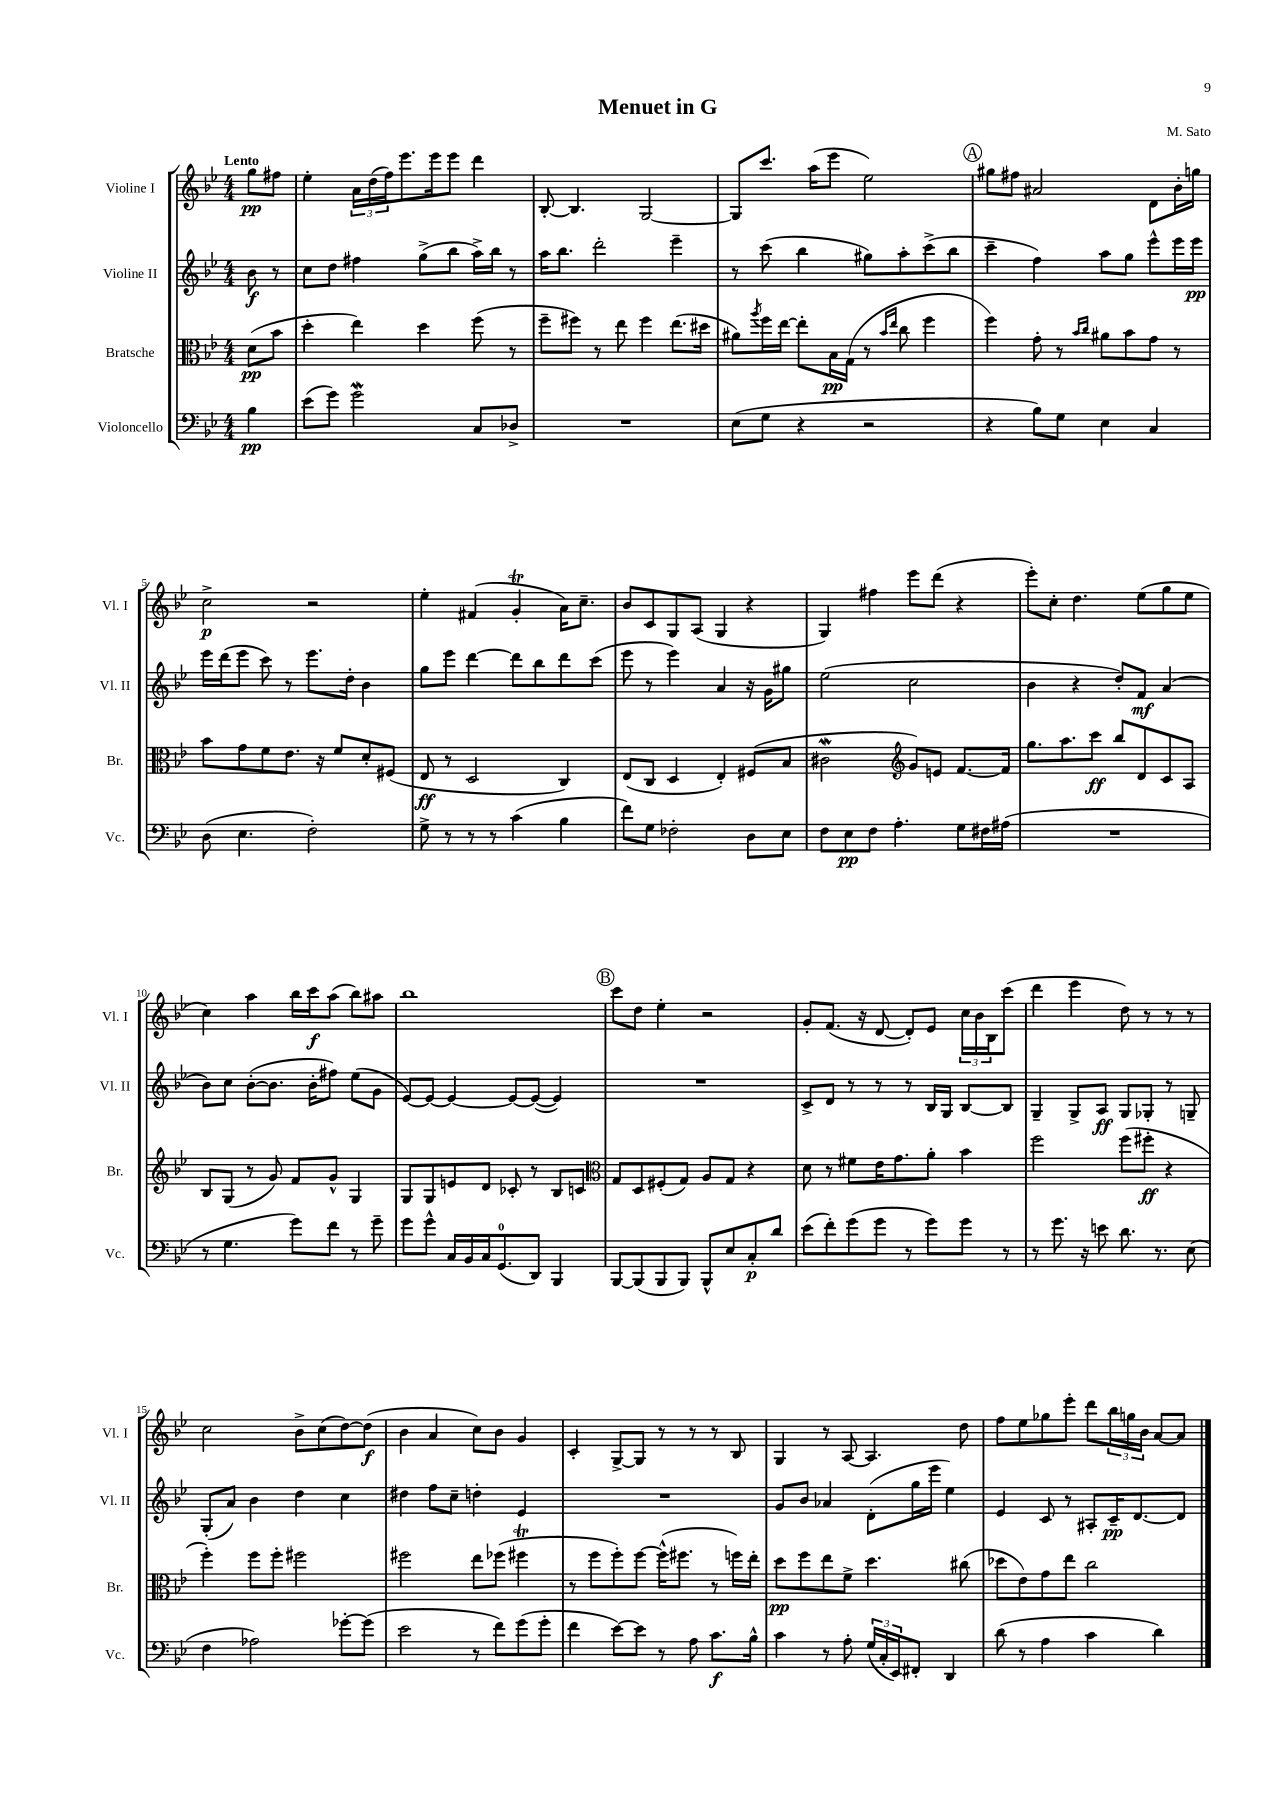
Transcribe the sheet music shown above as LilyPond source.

\header { title = "Menuet in G" composer = "M. Sato" }
<<
\new StaffGroup <<
\new Staff = "s0" \with { instrumentName = "Violine I" shortInstrumentName = "Vl. I" } {
    \clef treble \key bes \major \numericTimeSignature \time 4/4 \partial 4 \tempo "Lento"
    g''8\pp fis''8 |
    ees''4-. \tuplet 3/2 { a'16 d''16( f''16) } ees'''8. ees'''16 ees'''8 d'''4 |
    bes8~-. bes4. g2~ |
    g8 c'''8. a''16( ees'''8 ees''2) |
    \mark \markup { \circle "A" } gis''8 fis''8 ais'2 d'8 bes'16-. g''16 |
    c''2->\p r2 |
    ees''4-. fis'4( g'4-.\trill a'16) c''8.-- |
    bes'8 c'8 g8 a8( g4 r4 |
    g4) fis''4 ees'''8 d'''8( r4 |
    ees'''8-.) c''8-. d''4. ees''8( g''8 ees''8 |
    c''4) a''4 bes''16 c'''16\f a''8( bes''8) ais''8 |
    bes''1 |
    \mark \markup { \circle "B" } c'''8 d''8 ees''4-. r2 |
    g'8-. f'8.( r16 d'8~ d'8-.) ees'8 \tuplet 3/2 { c''16 bes'16 bes16 } c'''8( |
    d'''4 ees'''4 d''8) r8 r8 r8 |
    c''2 bes'8-> c''8( d''8~) d''8\f( |
    bes'4 a'4 c''8) bes'8 g'4 |
    c'4-. g8~-> g8 r8 r8 r8 bes8 |
    g4 r8 a8~ a4. d''8 |
    f''8 ees''8 ges''8 ees'''8-. d'''8 \tuplet 3/2 { bes''16 g''16 bes'16 } a'8~ a'8 \bar "|." |
}
\new Staff = "s1" \with { instrumentName = "Violine II" shortInstrumentName = "Vl. II" } {
    \clef treble \key bes \major \numericTimeSignature \time 4/4 \partial 4
    bes'8\f r8 |
    c''8 d''8 fis''4 g''8->( bes''8 a''16->) bes''16 r8 |
    a''16 bes''8. d'''2-. ees'''4-- |
    r8 c'''8( bes''4 gis''8) a''8-. c'''8->( bes''8 |
    \mark \markup { \circle "A" } c'''4-- f''4) a''8 g''8 ees'''8-^ ees'''16 ees'''16\pp |
    ees'''16 d'''16( ees'''8 c'''8) r8 ees'''8. d''16-. bes'4 |
    g''8 ees'''8 d'''4~ d'''8 bes''8 d'''8 c'''8( |
    ees'''8 r8 ees'''4) a'4 r16 g'16 gis''8 |
    ees''2( c''2 |
    bes'4 r4 d''8-.) f'8\mf a'4( |
    bes'8) c''8 bes'8~-.( bes'8. bes'16-. fis''8) ees''8( g'8 |
    ees'8~) ees'8~ ees'4~ ees'8~ ees'8~( ees'4) |
    \mark \markup { \circle "B" } R1 |
    c'8-> d'8 r8 r8 r8 bes16 g16 bes8~ bes8 |
    g4-- g8-> a8\ff g8 ges8-. r8 g8-- |
    g8-.( a'8) bes'4 d''4 c''4 |
    dis''4 f''8 c''8-- d''4-. ees'4 |
    R1 |
    g'8 bes'8 aes'4 d'8-.( g''16 ees'''16 ees''4) |
    ees'4 c'8 r8 ais8-. c'16--\pp d'8.~ d'8 \bar "|." |
}
\new Staff = "s2" \with { instrumentName = "Bratsche" shortInstrumentName = "Br." } {
    \clef alto \key bes \major \numericTimeSignature \time 4/4 \partial 4
    d'8\pp( bes'8 |
    d''4-. ees''4) d''4 f''8( r8 |
    f''8-- fis''8) r8 ees''8 fis''4 ees''8.( dis''16 |
    ais'8) \acciaccatura { a''8 } f''16 ees''16~ ees''8-. bes16\pp g16( r8 \grace { bes'16 ees''16 } c''8 f''4 |
    \mark \markup { \circle "A" } f''4) g'8-. r8 \grace { bes'16 c''16 } ais'8 bes'8 g'8 r8 |
    bes'8 g'8 f'8 ees'8. r16 f'8 d'8-. fis8( |
    ees8\ff r8 d2 c4) |
    ees8( c8 d4 ees4-.) fis8( bes8 |
    cis'2\mordent \clef treble g'8) e'8 f'8.~ f'16 |
    g''8. a''8. c'''8\ff bes''8 d'8 c'8 a8 |
    bes8 g8( r8 g'8) f'8 g'8-^ g4 |
    g8 g8 e'8 d'8 ces'8-. r8 bes8 c'8 |
    \mark \markup { \circle "B" } \clef alto g8 d8 fis8-.( g8) a8 g8 r4 |
    d'8 r8 fis'8 ees'16 g'8. a'8-. bes'4 |
    f''2 f''8( fis''8-.\ff r4 |
    f''4-.) f''8 f''8-. fis''2 |
    fis''2 ees''8 fes''8( fis''4\trill |
    r8 f''8 f''8-.) f''8~ f''16-^( fis''8. r8 f''16) ees''16-. |
    d''8\pp f''8 ees''8 f'8-> d''4. cis''8( |
    des''8 ees'8) g'8 ees''8 c''2 \bar "|." |
}
\new Staff = "s3" \with { instrumentName = "Violoncello" shortInstrumentName = "Vc." } {
    \clef bass \key bes \major \numericTimeSignature \time 4/4 \partial 4
    bes4\pp |
    ees'8( g'8) g'2\mordent c8 des8-> |
    R1 |
    ees8( g8 r4 r2 |
    \mark \markup { \circle "A" } r4 bes8) g8 ees4 c4 |
    d8( ees4. f2-.) |
    g8-> r8 r8 r8 c'4( bes4 |
    f'8) g8 fes2-. d8 ees8 |
    f8 ees8\pp f8 a4.-. g8 fis16 ais16( |
    R1 |
    r8 g4. g'8) f'8 r8 g'8-- |
    g'8 g'8-^ c16 bes,16 c16 g,8.-0( d,8) bes,,4 |
    \mark \markup { \circle "B" } bes,,8~ bes,,8( bes,,8 bes,,8) bes,,8-^ ees8 c8-.\p d'8 |
    ees'8( f'8-.) g'8( g'8 r8 g'8) g'8 r8 |
    r8 g'8. r16 e'8 d'8. r8. ees8( |
    f4 aes2) ges'8~-. ges'8( |
    ees'2 r8 f'8) g'8( g'8-. |
    f'4 ees'8~) ees'8 r8 a8 c'8.\f bes16-^ |
    c'4 r8 a8-. \tuplet 3/2 { g16( c16-. ees,16) } fis,8-. d,4 |
    d'8( r8 a4 c'4 d'4) \bar "|." |
}
>>
>>
